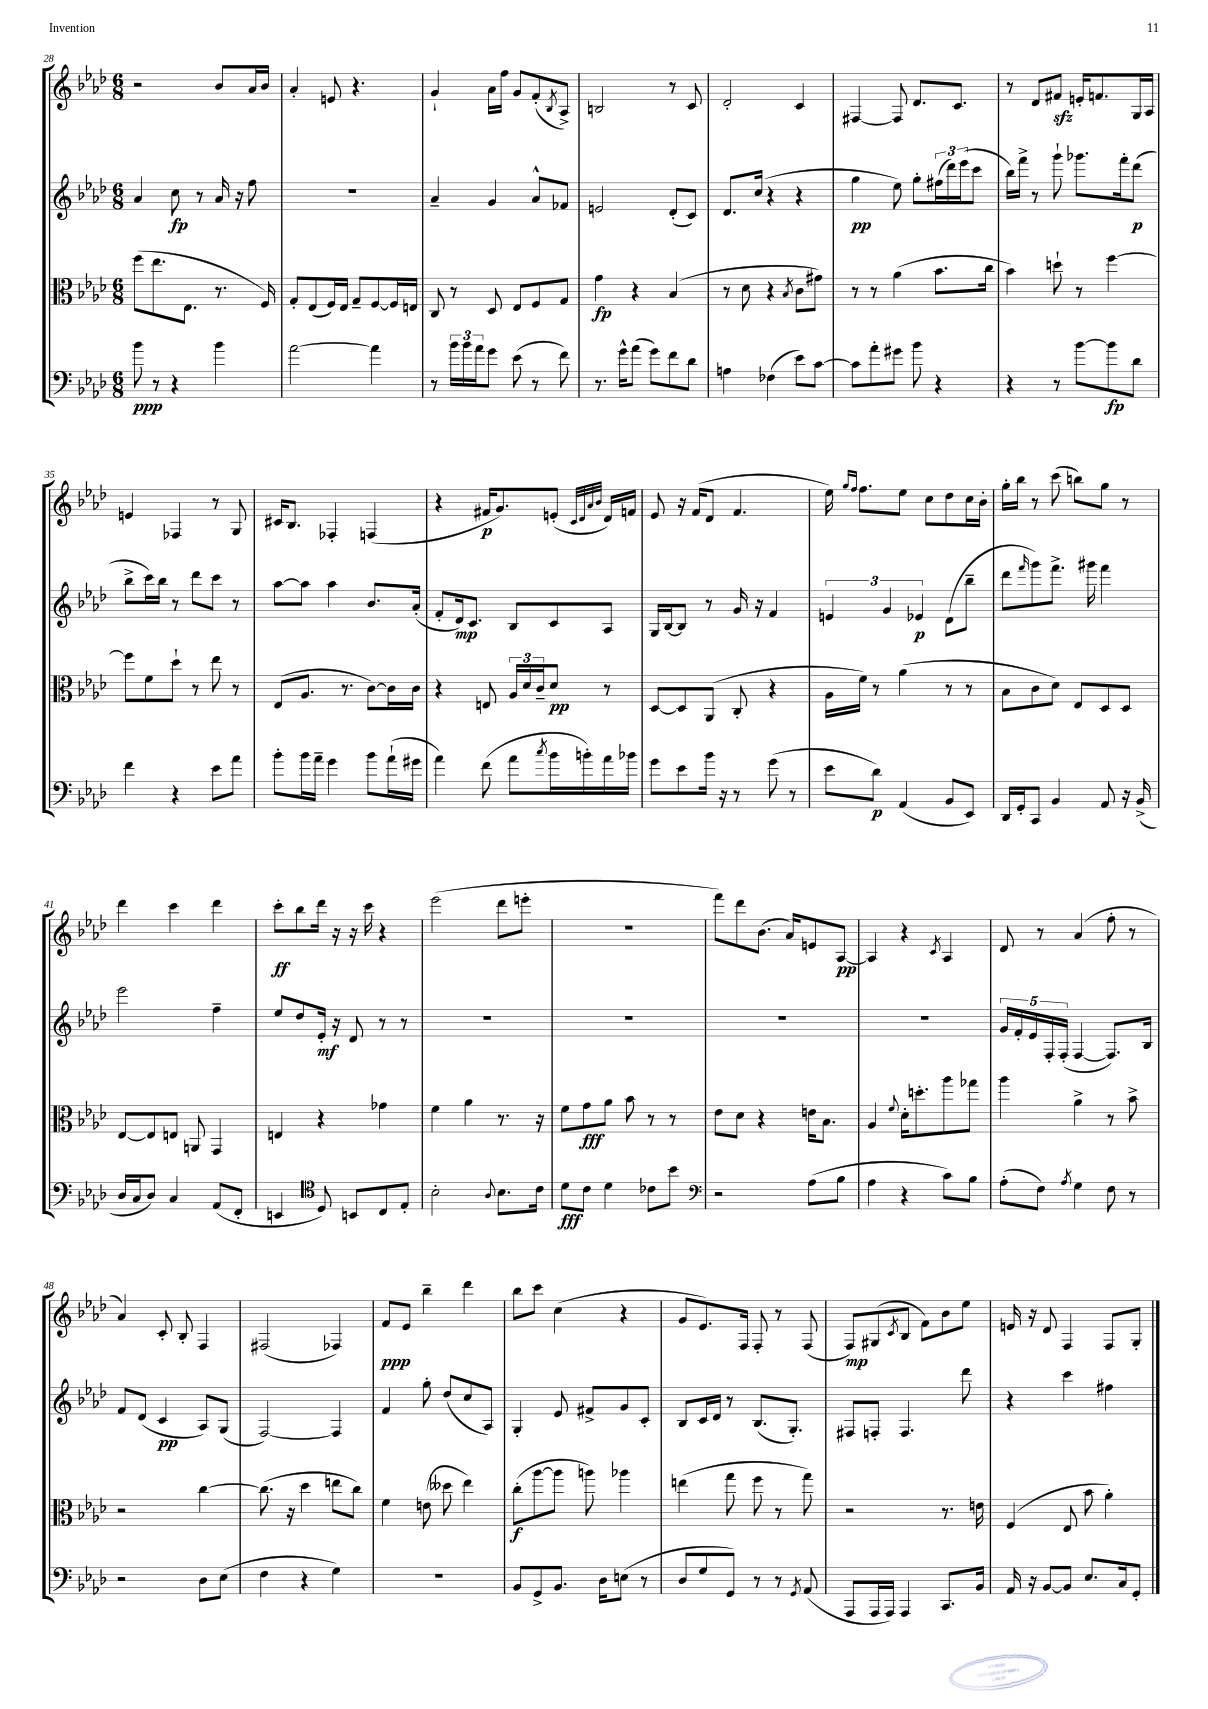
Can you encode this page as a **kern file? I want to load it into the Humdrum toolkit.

**kern	**dynam	**kern	**dynam	**kern	**dynam	**kern	**dynam
*part4	*part4	*part3	*part3	*part2	*part2	*part1	*part1
*staff4	*staff4	*staff3	*staff3	*staff2	*staff2	*staff1	*staff1
*clefF4	*	*clefC3	*	*clefG2	*	*clefG2	*
*k[b-e-a-d-]	*	*k[b-e-a-d-]	*	*k[b-e-a-d-]	*	*k[b-e-a-d-]	*
*M6/8	*	*M6/8	*	*M6/8	*	*M6/8	*
=28	=28	=28	=28	=28	=28	=28	=28
8b-\	ppp	(8ff\L	.	4a-/	.	2r	.
8r	.	8.ee-\	.	.	.	.	.
4r	.	.	.	8cc\	fp	.	.
.	.	8.E-\J	.	.	.	.	.
.	.	.	.	8r	.	.	.
4b-\	.	8.r	.	16a-/	.	8b-/L	.
.	.	.	.	16r	.	.	.
.	.	.	.	8ff\	.	16a-/L	.
.	.	16F/)	.	.	.	16b-/JJ	.
=29	=29	=29	=29	=29	=29	=29	=29
[2a-\	.	8G'/L	.	2.r	.	4a-'/	.
.	.	(8E-/	.	.	.	.	.
.	.	16F/L)	.	.	.	8en/	.
.	.	16E-/JJ	.	.	.	.	.
.	.	8G~/L	.	.	.	4.r	.
4a-\]	.	[8F/	.	.	.	.	.
.	.	16F/L]	.	.	.	.	.
.	.	16En/JJ	.	.	.	.	.
=30	=30	=30	=30	=30	=30	=30	=30
8r	.	8C/	.	4a-~/	.	4g`/	.
24b-\LL	.	8r	.	.	.	.	.
24b-\	.	.	.	.	.	.	.
24a-\J	.	.	.	.	.	.	.
8g\J	.	8D-/	.	4g/	.	16a-\LL	.
.	.	.	.	.	.	16ff\JJ	.
(8e-\	.	8E-/L	.	.	.	8g/L	.
8r	.	8F/	.	8a-^^/L	.	(8f'/	.
.	.	.	.	.	.	8qB-/	.
8f\)	.	8G/J	.	8f-X/J	.	8A-^/J)	.
=31	=31	=31	=31	=31	=31	=31	=31
8.r	.	4g\	fp	2en/	.	2Bn/	.
16g^^\KL	.	.	.	.	.	.	.
(8a-\J	.	4r	.	.	.	.	.
8g\L)	.	.	.	.	.	.	.
8f\	.	(4B-/	.	(8d-'/L	.	8r	.
8d-\J	.	.	.	8c/J)	.	8c/	.
=32	=32	=32	=32	=32	=32	=32	=32
4An\	.	8r	.	8.d-/L	.	2d-'/	.
.	.	8d-\	.	.	.	.	.
.	.	.	.	(16cc/Jk	.	.	.
(4F-X\	.	4r	.	4r	.	.	.
.	.	8qB-/	.	.	.	.	.
8e-\L)	.	8c\L	.	4r	.	4c/	.
[8c\J	.	8g#X\J)	.	.	.	.	.
=33	=33	=33	=33	=33	=33	=33	=33
8c\L]	.	8r	.	4gg\	pp	[4F#X/	.
8a-'\	.	8r	.	.	.	.	.
8g#X\J	.	(4a-\	.	8ee-\)	.	8F#/]	.
8b-\	.	.	.	8gg'\L	.	8.d-/L	.
4r	.	8.b-\L	.	(24ff#X\L	.	.	.
.	.	.	.	24ddd-\)	.	.	.
.	.	.	.	.	.	8.c/J	.
.	.	.	.	(24eee-\J	.	.	.
.	.	.	.	8ccc\J	.	.	.
.	.	16cc\Jk	.	.	.	.	.
=34	=34	=34	=34	=34	=34	=34	=34
4r	.	4b-\)	.	16bb-\LL)	.	8r	.
.	.	.	.	16fff^\JJ	.	.	.
.	.	.	.	8r	.	8d-/L	.
8r	.	8ddn`\	.	8ggg`\	.	8f#Xzz/J	.
[8b-\L	.	8r	.	8.ggg-X\L	.	16en'/KL	.
.	.	.	.	.	.	8.fn/	.
8b-\]	fp	[4ff\	.	.	.	.	.
.	.	.	.	16fff'\k	.	.	.
8d-\J	.	.	.	(8ddd-\J	p	16G/L	.
.	.	.	.	.	.	16A-/JJ	.
!!LO:LB:g=z
=35	=35	=35	=35	=35	=35	=35	=35
4f\	.	8ff\L]	.	8bb-^\L	.	4en/	.
.	.	8f\	.	16ccc\L)	.	.	.
.	.	.	.	16bb-\JJ	.	.	.
4r	.	8dd-`\J	.	8r	.	4F-X/	.
.	.	8r	.	8ddd-\L	.	.	.
8e-\L	.	8ee-\	.	8ccc\J	.	8r	.
8a-\J	.	8r	.	8r	.	8G/	.
=36	=36	=36	=36	=36	=36	=36	=36
8b-'\L	.	(8E-/L	.	[8aa-\L	.	16c#X/KL	.
.	.	.	.	.	.	8.B-/J	.
16b-\L	.	8.A-/J	.	8aa-\J]	.	.	.
16a-~\JJ	.	.	.	.	.	.	.
4g\	.	.	.	4aa-\	.	4F-X'/	.
.	.	8.r	.	.	.	.	.
8b-\L	.	[8c\L)	.	8.b-/L	.	(4Fn/	.
(16a-`\L	.	16c\L]	.	.	.	.	.
16g#X\JJ	.	16c\JJ	.	(16a-'/Jk	.	.	.
=37	=37	=37	=37	=37	=37	=37	=37
4a-\)	.	4r	.	8f'/L	.	4r	.
.	.	.	.	16d-/k)	mp	.	.
.	.	.	.	8.c/J	.	.	.
(8f\	.	8En/	.	.	.	16f#X/KL	p
.	.	.	.	.	.	8.g/)	.
8a-\L	.	24A-/LL	.	8B-/L	.	.	.
.	.	24d-/	.	.	.	.	.
.	.	24c~/J	.	.	.	.	.
8qcc/	.	.	.	.	.	.	.
16b-\L	.	8d-/J	pp	8c/	.	(8en'/J	.
16bn'\)	.	.	.	.	.	.	.
.	.	.	.	.	.	32qqc/LLL	.
.	.	.	.	.	.	32qqd-/	.
.	.	.	.	.	.	32qqa-/	.
.	.	.	.	.	.	32qqb-/JJJ	.
16a-\	.	8r	.	8A-/J	.	16d-/LL)	.
16b-X\JJ	.	.	.	.	.	16fn/JJ	.
=38	=38	=38	=38	=38	=38	=38	=38
8g\L	.	[8D-/L	.	16G/LL	.	8e-/	.
.	.	.	.	[16B-/J	.	.	.
8e-\	.	8D-/]	.	8B-/J]	.	16r	.
.	.	.	.	.	.	(16f/KL	.
16b-\Jk	.	(8AA-/J	.	8r	.	8d-/J	.
16r	.	.	.	.	.	.	.
8r	.	8C'/	.	16g/	.	4.f/	.
.	.	.	.	16r	.	.	.
(8g\	.	4r	.	4f/	.	.	.
8r	.	.	.	.	.	.	.
=39	=39	=39	=39	=39	=39	=39	=39
8e-\L	.	16A-\LL	.	6en/	.	16ee-\)	.
.	.	.	.	.	.	16qqgg/LL	.
.	.	.	.	.	.	16qqff/JJ	.
.	.	16f\JJ)	.	.	.	8.ff\L	.
8d-\J)	p	8r	.	.	.	.	.
.	.	.	.	6g/	.	.	.
(4AA-/	.	(4a-\	.	.	.	8ee-\J	.
.	.	.	.	6e-X/	p	.	.
.	.	.	.	.	.	8cc\L	.
8BB-/L	.	8r	.	(8d-\L	.	8dd-\	.
8EE-/J)	.	8r	.	8bb-~\J	.	16cc\L	.
.	.	.	.	.	.	16b-'\JJ	.
=40	=40	=40	=40	=40	=40	=40	=40
16DD-/LL	.	8B-\L	.	8ddd-\L	.	16gg'\LL	.
16GG'/J	.	.	.	.	.	16bb-\JJ	.
.	.	.	.	16qqfff/	.	.	.
8CC/J	.	8c\	.	8ggg\)	.	8r	.
4BB-/	.	8d-\J)	.	8.fff^\J	.	(8ccc\	.
.	.	8E-/L	.	.	.	8bbn\L)	.
.	.	.	.	16ggg#X\	.	.	.
8AA-/	.	8D-/	.	4fff\	.	8gg\J	.
16r	.	8D-/J	.	.	.	8r	.
(16BB-^/	.	.	.	.	.	.	.
!!LO:LB:g=z
=41	=41	=41	=41	=41	=41	=41	=41
16D-/LL	.	[8E-/L	.	2eee-\	.	4ddd-\	.
16C/J	.	.	.	.	.	.	.
8D-/J)	.	8E-/]	.	.	.	.	.
4C/	.	8En/J	.	.	.	4ccc\	.
.	.	8AAn/	.	.	.	.	.
(8AA-/L	.	4GG/	.	4ff~\	.	4ddd-\	.
8FF'/J	.	.	.	.	.	.	.
=42	=42	=42	=42	=42	=42	=42	=42
4EEn/	.	4En/	.	8ee-/L	.	8ccc'\L	ff
.	.	.	.	8dd-/	.	8bb-\	.
*clefC4	*	*	*	*	*	*	*
8D-/)	.	4r	.	16e-'/Jk	mf	16ddd-\Jk	.
.	.	.	.	16r	.	16r	.
8BBn/L	.	.	.	8d-/	.	16r	.
.	.	.	.	.	.	16ccc\	.
8C/	.	4g-X\	.	8r	.	4r	.
8E-'/J	.	.	.	8r	.	.	.
=43	=43	=43	=43	=43	=43	=43	=43
2B-'\	.	4f\	.	2.r	.	(2eee-\	.
.	.	4a-\	.	.	.	.	.
8qqA-/	.	.	.	.	.	.	.
8.B-\L	.	8.r	.	.	.	8ddd-\L	.
.	.	.	.	.	.	8eeen'\J	.
16c\Jk	.	16r	.	.	.	.	.
=44	=44	=44	=44	=44	=44	=44	=44
8d-\L	fff	8f\L	.	2.r	.	2.r	.
8c\J	.	8g\	fff	.	.	.	.
4d-\	.	8a-\J	.	.	.	.	.
.	.	8b-\	.	.	.	.	.
8c-X\L	.	8r	.	.	.	.	.
8b-\J	.	8r	.	.	.	.	.
=45	=45	=45	=45	=45	=45	=45	=45
*clefF4	*	*	*	*	*	*	*
2r	.	8e-\L	.	2.r	.	8fff\L)	.
.	.	8d-\J	.	.	.	8ddd-\	.
.	.	4r	.	.	.	(8.b-\J	.
.	.	.	.	.	.	16a-/KL)	.
(8A-\L	.	16en\KL	.	.	.	8en/	.
.	.	8.B-\J	.	.	.	.	.
8B-\J	.	.	.	.	.	[8A-/J	pp
=46	=46	=46	=46	=46	=46	=46	=46
4A-\	.	4A-/	.	2.r	.	4A-/]	.
.	.	8qqf/	.	.	.	.	.
4r	.	16d-'\KL	.	.	.	4r	.
.	.	8.ddn'\	.	.	.	.	.
.	.	.	.	.	.	8qc/	.
8c\L)	.	8aa-\	.	.	.	4A-/	.
8B-\J	.	8gg-X\J	.	.	.	.	.
=47	=47	=47	=47	=47	=47	=47	=47
(8A-'\L	.	4aa-\	.	20g/LL	.	8d-/	.
.	.	.	.	20f'/	.	.	.
.	.	.	.	20e-/	.	.	.
8F\J)	.	.	.	.	.	8r	.
.	.	.	.	20F'/	.	.	.
.	.	.	.	(20F'/JJ	.	.	.
8qA-/	.	.	.	.	.	.	.
4G\	.	4a-^\	.	[4F/	.	(4a-/	.
8F\	.	8r	.	8.F/L])	.	8ff'\	.
8r	.	8b-^\	.	.	.	8r	.
.	.	.	.	16B-/Jk	.	.	.
!!LO:LB:g=z
=48	=48	=48	=48	=48	=48	=48	=48
2r	.	2r	.	8f/L	.	4a-/)	.
.	.	.	.	(8d-/J	.	.	.
.	.	.	.	4c/	pp	8c'/	.
.	.	.	.	.	.	8B-'/	.
8D-\L	.	[4cc\	.	8A-/L)	.	4F/	.
(8E-\J	.	.	.	(8G/J	.	.	.
=49	=49	=49	=49	=49	=49	=49	=49
4F\	.	(8.cc\]	.	[2F/)	.	(2F#X/	.
.	.	16r	.	.	.	.	.
4r	.	4dd-\	.	.	.	.	.
4G\)	.	8een\L	.	4F/]	.	4F-X/)	.
.	.	8cc\J)	.	.	.	.	.
=50	=50	=50	=50	=50	=50	=50	=50
2.r	.	4f\	.	4f/	.	8f/L	ppp
.	.	.	.	.	.	8e-/J	.
.	.	(8en\	.	8gg'\	.	4bb-~\	.
.	.	8dd--X\	.	(8dd-/L	.	.	.
.	.	4ee-\)	.	8cc/	.	4ddd-\	.
.	.	.	.	8A-/J)	.	.	.
=51	=51	=51	=51	=51	=51	=51	=51
8BB-/L	.	(8cc'\L	f	4G'/	.	8bb-\L	.
8GG^/	.	[8aa-\	.	.	.	8ccc\J	.
8.BB-/J	.	8aa-\J]	.	8e-/	.	(4cc\	.
.	.	8aan\)	.	8f#X^/L	.	.	.
16D-\KL	.	.	.	.	.	.	.
(8En\J	.	4aa-X\	.	8g/	.	4r	.
8r	.	.	.	8c'/J	.	.	.
=52	=52	=52	=52	=52	=52	=52	=52
8D-/L	.	(4een\	.	8B-/L	.	8g/L	.
8G/	.	.	.	16c/L	.	8.e-/)	.
.	.	.	.	16d-/JJ	.	.	.
8GG/J)	.	8gg\	.	8r	.	.	.
.	.	.	.	.	.	16F/Jk	.
8r	.	8ff\	.	(8.B-/L	.	8F'/	.
8r	.	8r	.	.	.	8r	.
.	.	.	.	8.G'/J)	.	.	.
8qGG/	.	.	.	.	.	.	.
(8AA-/	.	8gg\)	.	.	.	(8F/	.
=53	=53	=53	=53	=53	=53	=53	=53
8AAA-/L	.	2r	.	8F#X/L	.	8F/L)	mp
16AAA-/L	.	.	.	8Fn'/J	.	(8G#X/	.
16AAA-/JJ)	.	.	.	.	.	.	.
.	.	.	.	.	.	8qc/	.
4AAA-/	.	.	.	4.F/	.	8B-/J	.
.	.	.	.	.	.	8f\L)	.
8.CC/L	.	8.r	.	.	.	8b-\	.
.	.	.	.	8ddd-\	.	8ee-\J	.
16BB-/Jk	.	16en\	.	.	.	.	.
=54	=54	=54	=54	=54	=54	=54	=54
16AA-/	.	(4F/	.	4r	.	16en/	.
16r	.	.	.	.	.	16r	.
[8BB-/L	.	.	.	.	.	8d-/	.
8BB-/J]	.	8E-/	.	4ccc\	.	4F/	.
8.E-/L	.	8b-\	.	.	.	.	.
.	.	4a-'\)	.	4ff#X\	.	8F/L	.
16C/k	.	.	.	.	.	.	.
8GG'/J	.	.	.	.	.	8G'/J	.
==	==	==	==	==	==	==	==
*-	*-	*-	*-	*-	*-	*-	*-
